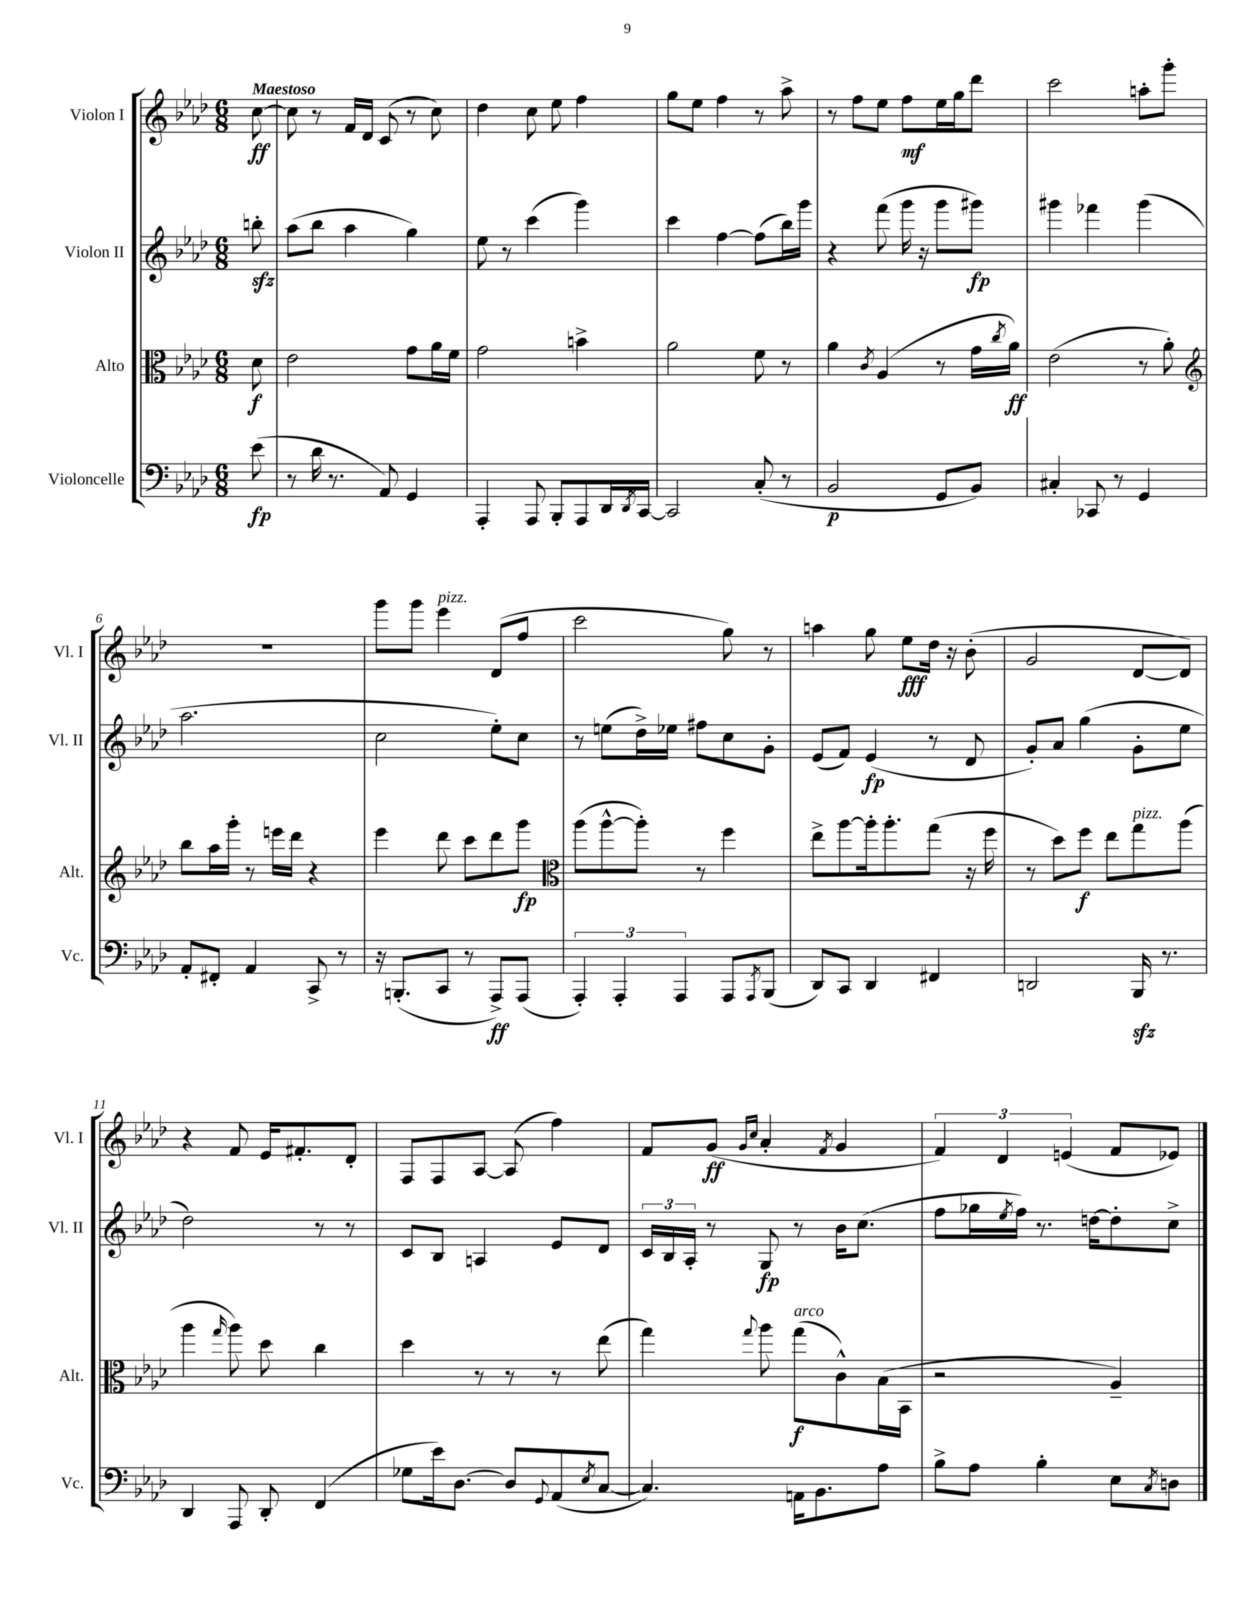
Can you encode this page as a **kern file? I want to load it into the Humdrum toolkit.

**kern	**kern	**kern	**kern
*staff4	*staff3	*staff2	*staff1
*clefF4	*clefC3	*clefG2	*clefG2
*k[b-e-a-d-]	*k[b-e-a-d-]	*k[b-e-a-d-]	*k[b-e-a-d-]
*M6/8	*M6/8	*M6/8	*M6/8
(8e-\	8d-\	8bb'\	[8cc\
=	=	=	=
8r	2e-\	(8aa-\L	8cc\]
16d-\	.	8bb-\J	8r
8.r	.	.	.
.	.	4aa-\	16f/LL
.	.	.	16d-/JJ
8AA-/)	.	.	(8c/
4GG/	8g\L	4gg\)	8r
.	16a-\L	.	8cc\)
.	16f\JJ	.	.
=	=	=	=
4AAA-'/	2g\	8ee-\	4dd-\
.	.	8r	.
8AAA-/	.	(4ccc\	8cc\
8BBB-'/L	.	.	8ee-\
8AAA-/	4b^\	4ggg\)	4ff\
16DD-/L	.	.	.
8qDD-/	.	.	.
[16CC/JJ	.	.	.
=	=	=	=
2CC/]	2a-\	4ccc\	8gg\L
.	.	.	8ee-\J
.	.	[4ff\	4ff\
(8C'/	8f\	(8ff\]L	8r
8r	8r	16bb-\L)	8aa-^\
.	.	16ggg\JJ	.
=	=	=	=
2BB-/	4a-\	4r	8r
.	.	.	8ff\L
.	8qc/	.	.
.	(4A-/	(8fff\	8ee-\J
.	.	16ggg\	8ff\L
.	.	16r	.
8GG/L	8r	8ggg\L	16ee-\L
.	.	.	16gg\J
8BB-/J)	16g\LL	8ggg#\J)	8ddd-\J
.	8qcc/	.	.
.	16a-\JJ)	.	.
=	=	=	=
4C#'/	(2e-\	4ggg#\	2ccc\
8CC-/	.	4fff-\	.
8r	.	.	.
4GG/	8r	(4ggg#\	8aa'\L
.	8a-'\)	.	8ggg'\J
=	=	=	=
*	*clefG2	*	*
8AA-'/L	8bb-\L	2.aa-\	2.r
8FF#'/J	16aa-\L	.	.
.	16ggg'\JJ	.	.
4AA-/	8r	.	.
.	16eee\LL	.	.
.	16ddd-\JJ	.	.
8CC^/	4r	.	.
8r	.	.	.
=	=	=	=
16r	4eee-\	2cc\	8ggg\L
(8.BBB'/L	.	.	.
.	.	.	8ggg\J
8CC/J	8ddd-\	.	4eee-\
8r	8ccc\L	.	.
8AAA-^/L)	8ddd-\	8ee-'\L)	(8d-/L
(8AAA-/J	8ggg\J	8cc\J	8ff/J
=	=	=	=
*	*clefC3	*	*
6AAA-'/)	(8aa-\L	8r	2ccc\
.	[8aa-^^\	(8ee\L	.
6AAA-'/	.	.	.
.	8aa-'\]J)	16dd-^\L)	.
.	.	16ee-\JJ	.
6AAA-/	.	.	.
.	8r	8ff#\L	.
8AAA-/L	4ff\	8cc\	8gg\)
8qAAA-/	.	.	.
(8BBB-/J	.	8g'\J	8r
=	=	=	=
8DD-/L)	8ee-^\L	(8e-/L	4aa\
8CC/J	[8aa-\	8f/J)	.
4DD-/	16aa-'\]k	(4e-/	8gg\
.	8.aa-'\	.	.
.	.	.	8ee-\L
4FF#/	(8gg\J	8r	16dd-\Jk
.	.	.	16r
.	16r	8d-/	(8b-'\
.	16ff\	.	.
=	=	=	=
2DD/	8r	8g'/L)	2g/
.	8dd-\L)	8a-/J	.
.	8ff\J	(4gg\	.
.	8ee-\L	.	.
16BBB-/	8gg\	8g'\L	[8d-/L
8.r	.	.	.
.	(8aa-\J	8ee-\J	8d-/]J)
=	=	=	=
4DD-/	4aa-\	2dd-\)	4r
.	16qqgg/	.	.
8AAA-/	8aa-\)	.	8f/
8DD-'/	8dd-\	.	16e-/LK
.	.	.	8.f#'/
(4FF/	4cc\	8r	.
.	.	8r	8d-'/J
=	=	=	=
8G-\L	4dd-\	8c/L	8F/L
16e-\k)	.	8B-/J	8F/
[8.D-\J	.	.	.
.	8r	4A/	[8A-/J
8D-/]L	8r	.	(8A-/]
8qqGG/	.	.	.
(8AA-/	8r	8e-/L	4ff\)
8qE-/	.	.	.
[8C/J	(8ee-\	8d-/J	.
=	=	=	=
4.C/])	4gg\)	24c/LL	8f/L
.	.	24B-/	.
.	.	24A-'/JJ	.
.	.	8r	(8g/J
.	.	.	16qqg/LL
.	8qqgg/	.	16qqcc/JJ
.	8aa-\	8G/	4a-'/
16AA\LK	(8gg\L	8r	.
8.BB-\	.	.	.
.	.	.	8qf/
.	8c^^\)	16b-\LK	4g/
.	.	(8.cc\J	.
8A-\J	(16B-\L	.	.
.	16BB-\JJ	.	.
=	=	=	=
8B-^\L	2r	8ff\L	6f/)
8A-\J	.	16gg-\L	.
.	.	.	6d-/
.	.	8qee-/	.
.	.	16ff\JJ)	.
4B-'\	.	8.r	.
.	.	.	(6e/
.	.	[16dd\LK	.
8E-\L	4A-~/)	8dd'\]	8f/L
8qC/	.	.	.
8D\J	.	8cc^\J	8e-/J)
==	==	==	==
*-	*-	*-	*-
